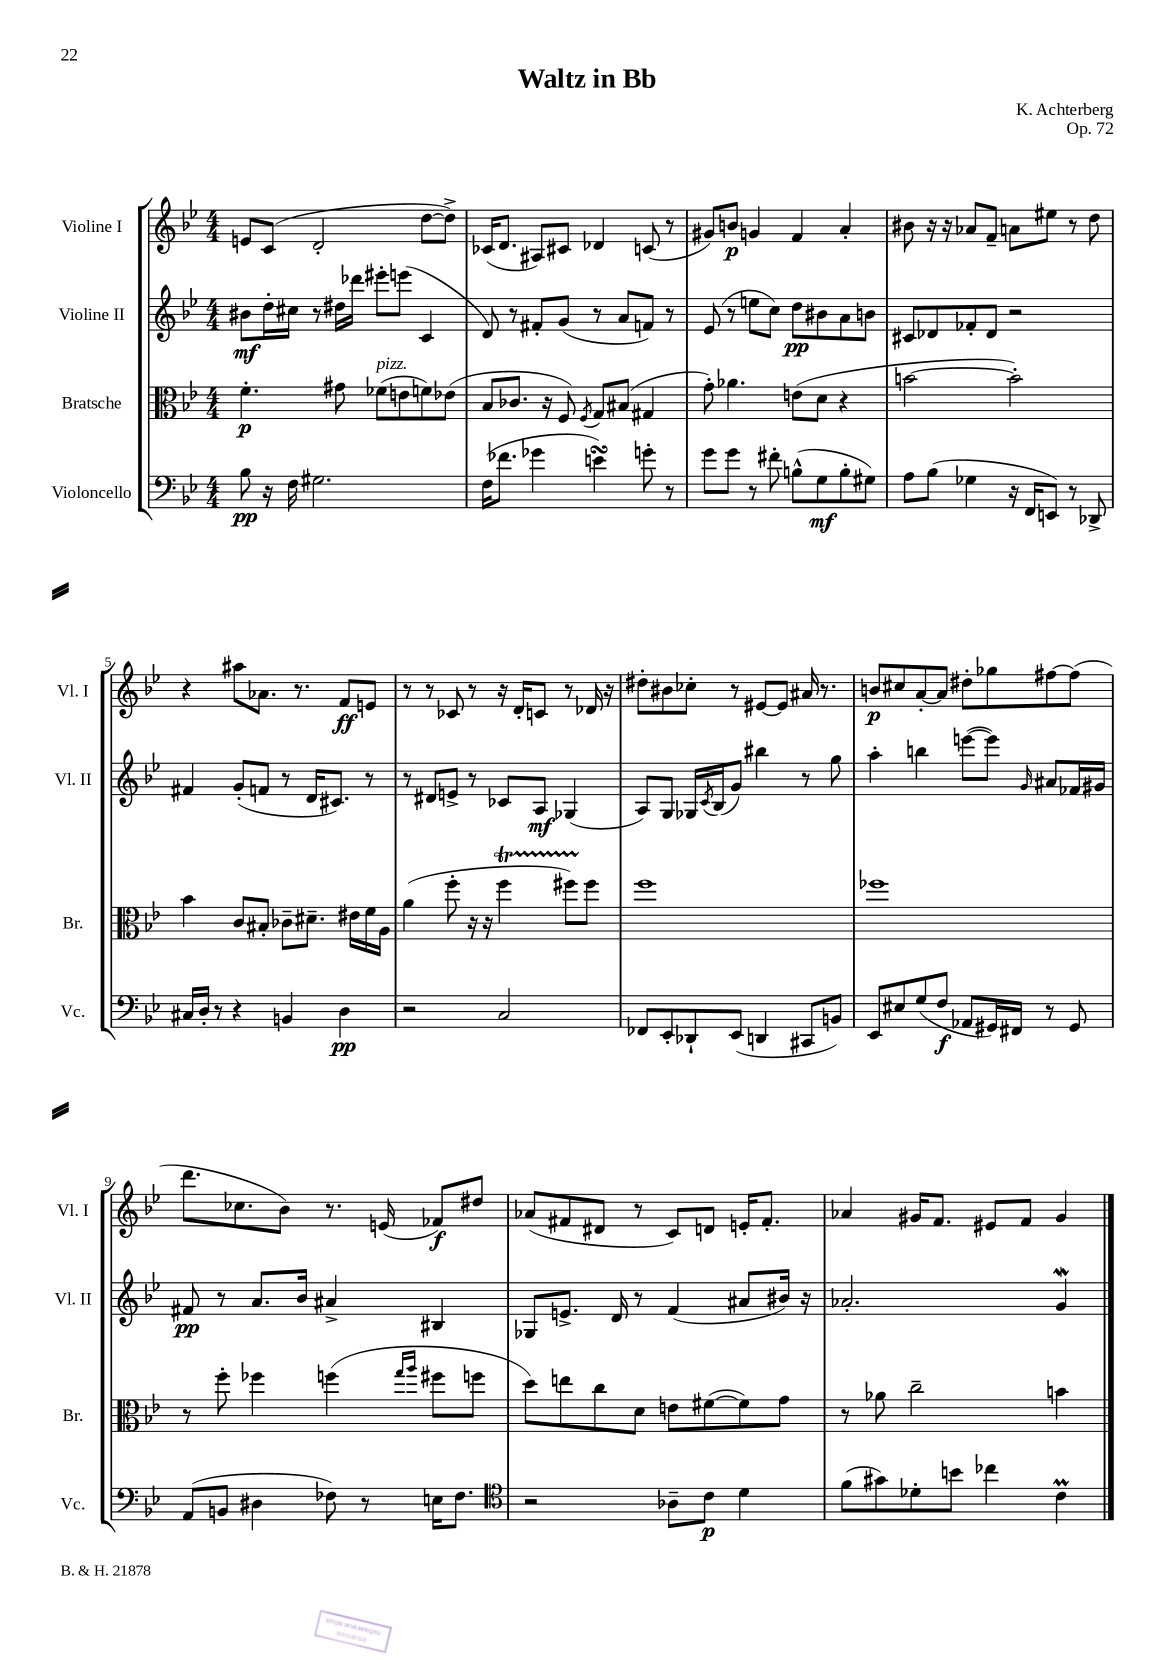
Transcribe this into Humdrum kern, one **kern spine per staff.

**kern	**kern	**kern	**kern
*staff4	*staff3	*staff2	*staff1
*clefF4	*clefC3	*clefG2	*clefG2
*k[b-e-]	*k[b-e-]	*k[b-e-]	*k[b-e-]
*M4/4	*M4/4	*M4/4	*M4/4
8B-	4.f'	8b#	8e
16r	.	16dd'	(8c
16F	.	16cc#	.
2.G#	.	8r	2d'
.	8g#	16dd#	.
.	.	16ddd-	.
.	(8f-	8eee#'	.
.	8e	(8eee	.
.	8f)	4c	[8dd
.	(8e-	.	8dd^])
=	=	=	=
(16F	8B-	8d)	(16c-
8.f-	.	.	8.d
.	8.c-	8r	.
4g-	.	8f#'	8A#)
.	16r	.	.
.	8F)	(8g	8c#
.	8qF	.	.
4e)	8G	8r	4d-
.	(8B#	8a	.
8g'	4G#	8f)	(8c
8r	.	8r	8r
=	=	=	=
8g	8g')	(8e-	8g#)
8g	4.a-	8r	8b
8r	.	8ee	4g
8f#'	.	8cc)	.
(8B^^	(8e	8dd	4f
8G	8d	8b#	.
8B'	4r	8a	4a'
8G#)	.	8b	.
=	=	=	=
8A	[2b	8c#	8b#
(8B-	.	8d-	16r
.	.	.	16r
4G-	.	8f-'	8a-
.	.	8d-	8f~
16r	2b'])	2r	8a
16FF	.	.	.
8EE)	.	.	8ee#
8r	.	.	8r
8DD-^	.	.	8dd
=	=	=	=
16C#	4b-	4f#	4r
16D'	.	.	.
8r	.	.	.
4r	8c	(8g'	8aa#
.	8B#'	8f	8.a-
4BB	8c-~	8r	.
.	.	.	8.r
.	8.d#~	16d	.
.	.	8.c#)	.
4D	.	.	8f
.	16e#	.	.
.	16f	8r	8e
.	16A	.	.
=	=	=	=
2r	(4a	8r	8r
.	.	8d#	8r
.	8ff'	8e^	8c-
.	16r	8r	8r
.	16r	.	.
2C	4ff	8c-	16r
.	.	.	16d'
.	.	8A	8c
.	8ff#)	(4G-	8r
.	8ff#	.	16d-
.	.	.	16r
=	=	=	=
8FF-	1ff	8A)	8dd#'
8EE-'	.	8G	8b#
8DD-`	.	16G-	8cc-'
.	.	8qc	.
.	.	(16B-	.
(8EE-	.	8g)	8r
4DD	.	4bb#	[8e#
.	.	.	8e#]
8CC#	.	8r	16a#
.	.	.	8.r
8BB)	.	8gg	.
=	=	=	=
8EE-	1ff-	4aa'	8b
8E#	.	.	8cc#
(8G	.	4bb	[8a'
8F	.	.	8a]
8AA-	.	([8eee	8dd#'
16GG#)	.	8eee])	8gg-
16FF#	.	.	.
.	.	16qqg	.
8r	.	8a#	[8ff#
8GG#	.	16f-	(8ff#]
.	.	16g#	.
=	=	=	=
(8AA	8r	8f#	8.ddd
8BB	8ff'	8r	.
.	.	.	8.cc-
4D#	4ff-	8.a	.
.	.	.	8b-)
.	.	16b-	.
8F-)	(4ff	4a#^	8.r
8r	.	.	.
.	.	.	(16e
.	16qqgg	.	.
.	16qqaa	.	.
16E	8ff#	4B#	8f-)
8.F-	.	.	.
.	8ff	.	8dd#
=	=	=	=
*clefC4	*	*	*
2r	8dd)	8G-	(8a-
.	8ee	8.e^	8f#
.	8cc	.	8d#
.	.	16d	.
.	8d	8r	8r
8A-~	8e	(4f	8c)
8c	([8f#	.	8d
4d	8f#])	8a#	16e'
.	.	.	8.f#'
.	8g	16b#)	.
.	.	16r	.
=	=	=	=
(8f	8r	2.a-'	4a-
8g#)	8a-	.	.
8d-'	2cc~	.	16g#
.	.	.	8.f
8b	.	.	.
4cc-	.	.	8e#
.	.	.	8f
4c	4b	4g	4g#
==	==	==	==
*-	*-	*-	*-
